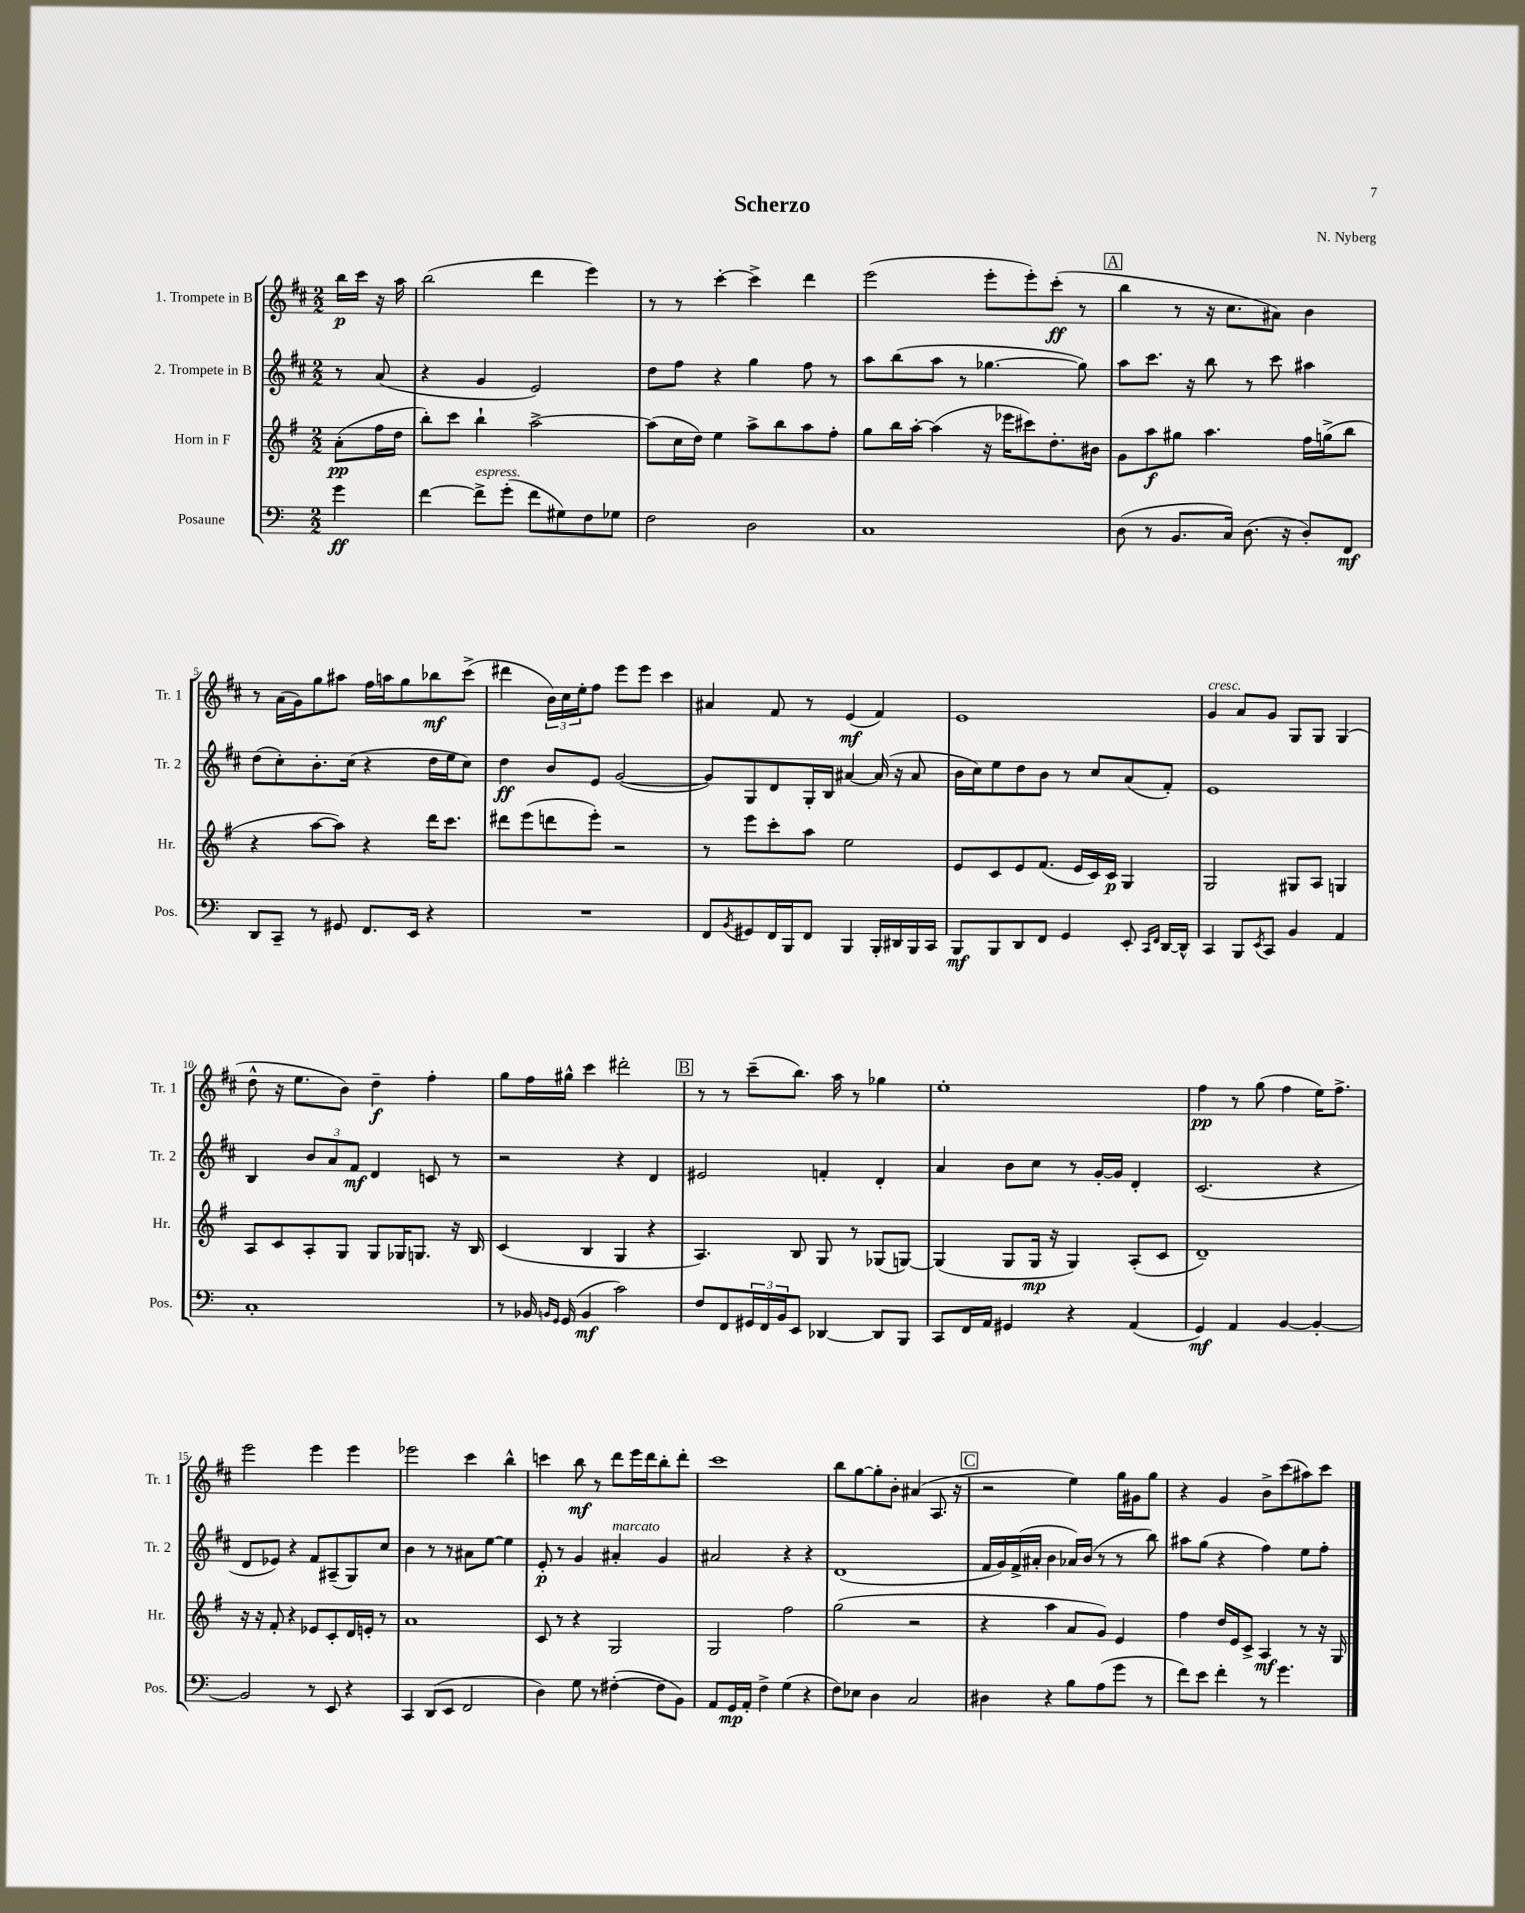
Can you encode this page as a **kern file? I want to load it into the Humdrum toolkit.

**kern	**dynam	**kern	**dynam	**kern	**dynam	**kern	**dynam
*part4	*part4	*part3	*part3	*part2	*part2	*part1	*part1
*staff4	*staff4	*staff3	*staff3	*staff2	*staff2	*staff1	*staff1
*I"Posaune	*	*I"Horn in F	*	*I"2. Trompete in B	*	*I"1. Trompete in B	*
*I'Pos.	*	*I'Hr.	*	*I'Tr. 2	*	*I'Tr. 1	*
*clefF4	*	*clefG2	*	*clefG2	*	*clefG2	*
*k[]	*	*k[f#]	*	*k[f#c#]	*	*k[f#c#]	*
*M2/2	*	*M2/2	*	*M2/2	*	*M2/2	*
=	=	=	=	=	=	=	=
4g\	ff	(8a'\L	pp	8r	.	16bb\LL	p
.	.	.	.	.	.	16ccc#\JJ	.
.	.	16ff#\L	.	(8a/	.	16r	.
.	.	16dd\JJ	.	.	.	16aa\	.
=1	=1	=1	=1	=1	=1	=1	=1
[4f\	.	8bb'\L)	.	4r	.	(2bb\	.
.	.	8ccc\J	.	.	.	.	.
!LO:TX:a:i:t=espress.	!	!	!	!	!	!	!
8f^\L]	.	4bb`\	.	4g/	.	.	.
(8g'\J	.	.	.	.	.	.	.
8f\L	.	[2aa^\	.	2e/)	.	4ddd\	.
8G#X\)	.	.	.	.	.	.	.
8F\	.	.	.	.	.	4eee\)	.
8G-X\J	.	.	.	.	.	.	.
=2	=2	=2	=2	=2	=2	=2	=2
2F\	.	(8aa\L]	.	8dd\L	.	8r	.
.	.	16cc\L	.	8ff#\J	.	8r	.
.	.	16dd\JJ)	.	.	.	.	.
.	.	4ee\	.	4r	.	[4ccc#'\	.
2D\	.	8aa^\L	.	4gg\	.	4ccc#^\]	.
.	.	8bb\	.	.	.	.	.
.	.	8aa\	.	8ff#\	.	4ddd\	.
.	.	8ff#'\J	.	8r	.	.	.
=3	=3	=3	=3	=3	=3	=3	=3
1C	.	8gg\L	.	8aa\L	.	(2eee\	.
.	.	16bb\L	.	(8bb\	.	.	.
.	.	[16aa'\JJ	.	.	.	.	.
.	.	(4aa\]	.	8aa\J	.	.	.
.	.	.	.	8r	.	.	.
.	.	16r	.	[4.gg-X\	.	8eee'\L	.
.	.	16eee-X\KL	.	.	.	.	.
.	.	8ccc#X\)	.	.	.	8eee'\)	.
.	.	8.dd'\	.	.	.	(8ccc#'\J	ff
.	.	.	.	8gg-\])	.	8r	.
.	.	16b#X\Jk	.	.	.	.	.
!!LO:REH:place=s1:t=A
=4	=4	=4	=4	=4	=4	=4	=4
(8D\	.	8g\L	.	8aa\L	.	4bb\	.
8r	.	8aa\	f	8.ccc#\J	.	.	.
8.BB/L	.	8gg#X\J	.	.	.	8r	.
.	.	.	.	16r	.	.	.
.	.	4.aa\	.	8bb\	.	16r	.
16C/Jk)	.	.	.	.	.	8.cc#\L	.
(8.D\	.	.	.	8r	.	.	.
.	.	.	.	8ccc#\	.	8a#X\J)	.
16r	.	.	.	.	.	.	.
8D'/L)	.	16ff#\LL	.	4aa#X\	.	4b\	.
.	.	(16ggn^\J	.	.	.	.	.
8FF/J	mf	8bb\J	.	.	.	.	.
!!LO:LB:g=z
=5	=5	=5	=5	=5	=5	=5	=5
8DD/L	.	4r	.	(8dd\L	.	8r	.
8CC~/J	.	.	.	8cc#'\)	.	(16a\LL	.
.	.	.	.	.	.	16g\J)	.
8r	.	[8aa\L	.	8.b'\	.	8gg\	.
8GG#X/	.	8aa\J])	.	.	.	8aa#X\J	.
.	.	.	.	(16cc#\Jk	.	.	.
8.FF/L	.	4r	.	4r	.	16ff#\LL	.
.	.	.	.	.	.	16aan\J	.
.	.	.	.	.	.	8gg\	.
16EE/Jk	.	.	.	.	.	.	.
4r	.	16ddd\KL	.	16dd\LL	.	8bb-X\	mf
.	.	8.ccc\J	.	16ee\J	.	.	.
.	.	.	.	8cc#\J)	.	(8ccc#^\J	.
=6	=6	=6	=6	=6	=6	=6	=6
1r	.	8ddd#X\L	.	4dd\	ff	4ddd#X\	.
.	.	(8eee\	.	.	.	.	.
.	.	8dddn\	.	8b/L	.	24b\LL)	.
.	.	.	.	.	.	24cc#\	.
.	.	.	.	.	.	24ee'\J	.
.	.	8eee'\J)	.	8e/J	.	8ff#\J	.
.	.	2r	.	([2g/	.	8eee\L	.
.	.	.	.	.	.	8eee\J	.
.	.	.	.	.	.	4ccc#\	.
=7	=7	=7	=7	=7	=7	=7	=7
8FF/L	.	8r	.	8g/L])	.	4a#X/	.
8qBB/	.	.	.	.	.	.	.
8GG#X/	.	8eee\L	.	8G/	.	.	.
16FF/L	.	8ccc'\	.	8d/	.	8f#/	.
16BBB/J	.	.	.	.	.	.	.
8FF/J	.	8aa\J	.	16G'/L	.	8r	.
.	.	.	.	16B/JJ	.	.	.
4BBB/	.	2ee\	.	[4a#X/	.	(4e/	mf
16BBB'/LL	.	.	.	(16a#/]	.	4f#/)	.
16DD#X/	.	.	.	16r	.	.	.
16BBB/	.	.	.	8a#/	.	.	.
16CC/JJ	.	.	.	.	.	.	.
=8	=8	=8	=8	=8	=8	=8	=8
8BBB/L	mf	8e/L	.	16b\LL	.	1e	.
.	.	.	.	16cc#\J)	.	.	.
8BBB/	.	8c/	.	8ee\	.	.	.
8DD/	.	8e/	.	8dd\	.	.	.
8FF/J	.	(8.f#/J	.	8b\J	.	.	.
4GG/	.	.	.	8r	.	.	.
.	.	16e/LL	.	.	.	.	.
.	.	16c/)	.	8cc#/L	.	.	.
.	.	16c/JJ	p	.	.	.	.
8EE'/	.	4G/	.	(8a/	.	.	.
16qqCC/LL	.	.	.	.	.	.	.
16qqFF/JJ	.	.	.	.	.	.	.
[16DD/LL	.	.	.	8f#'/J)	.	.	.
16DD^^/JJ]	.	.	.	.	.	.	.
=9	=9	=9	=9	=9	=9	=9	=9
!	!	!	!	!	!	!LO:TX:a:i:t=cresc.	!
4CC/	.	2G/	.	1e	.	4g/	.
8BBB/L	.	.	.	.	.	8a/L	.
8qEE/	.	.	.	.	.	.	.
8CC/J	.	.	.	.	.	8g/J	.
4BB/	.	8G#X/L	.	.	.	8G/L	.
.	.	8A/J	.	.	.	8G/J	.
4AA/	.	4Gn/	.	.	.	(4G/	.
!!LO:LB:g=z
=10	=10	=10	=10	=10	=10	=10	=10
1C'	.	8A/L	.	4B/	.	8dd^^\	.
.	.	8c/	.	.	.	16r	.
.	.	.	.	.	.	8.ee\L	.
.	.	8A'/	.	12b/L	.	.	.
.	.	.	.	12a/	.	.	.
.	.	8G/J	.	.	.	8b\J)	.
.	.	.	.	12f#/J	mf	.	.
.	.	8G/L	.	4d/	.	4dd~\	f
.	.	16G-X/K	.	.	.	.	.
.	.	8.Gn/J	.	.	.	.	.
.	.	.	.	8cn/	.	4ff#'\	.
.	.	16r	.	8r	.	.	.
.	.	16B/	.	.	.	.	.
=11	=11	=11	=11	=11	=11	=11	=11
8r	.	(4c/	.	2r	.	8gg\L	.
16BB-X/	.	.	.	.	.	16ff#\L	.
16qqBBn/LL	.	.	.	.	.	.	.
16qqGG/JJ	.	.	.	.	.	.	.
(16GG/	.	.	.	.	.	16gg#X^^\JJ	.
4BB/	mf	4B/	.	.	.	4ccc#\	.
2c\)	.	4G/	.	4r	.	2ddd#X'\	.
.	.	4r	.	4d/	.	.	.
!!LO:REH:place=s1:t=B
=12	=12	=12	=12	=12	=12	=12	=12
8F/L	.	4.A/)	.	2e#X/	.	8r	.
8FF/	.	.	.	.	.	8r	.
24GG#X/L	.	.	.	.	.	(8ccc#~\L	.
24FF/	.	.	.	.	.	.	.
24BB/J	.	.	.	.	.	.	.
8EE/J	.	8B/	.	.	.	8.bb\J)	.
[4DD-X/	.	8G/	.	4fn'/	.	.	.
.	.	.	.	.	.	16aa\	.
.	.	8r	.	.	.	8r	.
8DD-/L]	.	(8G-X/L	.	4d'/	.	4gg-X\	.
8BBB/J	.	[8Gn/J)	.	.	.	.	.
=13	=13	=13	=13	=13	=13	=13	=13
8CC/L	.	(4G/]	.	4a/	.	1ee'	.
16FF/L	.	.	.	.	.	.	.
16AA/JJ	.	.	.	.	.	.	.
4GG#X/	.	8G/L	.	8b\L	.	.	.
.	.	16G/Jk	mp	8cc#\J	.	.	.
.	.	16r	.	.	.	.	.
4r	.	4G/)	.	8r	.	.	.
.	.	.	.	[16g'/LL	.	.	.
.	.	.	.	16g/JJ]	.	.	.
(4AA/	.	(8A'/L	.	4d'/	.	.	.
.	.	8c/J	.	.	.	.	.
=14	=14	=14	=14	=14	=14	=14	=14
4GG/)	mf	1d~)	.	(2.c#/	.	4ff#\	pp
4AA/	.	.	.	.	.	8r	.
.	.	.	.	.	.	(8gg\	.
[4BB/	.	.	.	.	.	4ff#\	.
4BB'/_	.	.	.	4r	.	16ee\KL)	.
.	.	.	.	.	.	8.ff#^\J	.
!!LO:LB:g=z
=15	=15	=15	=15	=15	=15	=15	=15
2BB/]	.	16r	.	8d/L	.	2eee\	.
.	.	16r	.	.	.	.	.
.	.	8f#'/	.	8e-X/J)	.	.	.
.	.	4r	.	4r	.	.	.
8r	.	8e-X/L	.	8f#/L	.	4eee\	.
8EE/	.	8c'/	.	(8A#X~/	.	.	.
4r	.	16d/L	.	8G/)	.	4eee\	.
.	.	16en'/JJ	.	.	.	.	.
.	.	8r	.	8cc#/J	.	.	.
=16	=16	=16	=16	=16	=16	=16	=16
4CC/	.	1a	.	4b\	.	2eee-X\	.
(8DD/L	.	.	.	8r	.	.	.
8EE/J	.	.	.	8r	.	.	.
2FF/	.	.	.	8a#X\L	.	4ccc#\	.
.	.	.	.	[8ee\J	.	.	.
.	.	.	.	4ee\]	.	4bb^^\	.
=17	=17	=17	=17	=17	=17	=17	=17
4D\)	.	8c/	.	8e'/	p	4cccn\	.
.	.	8r	.	8r	.	.	.
8G\	.	4r	.	4g/	.	8bb\	mf
8r	.	.	.	.	.	8r	.
!	!	!	!	!LO:TX:a:i:t=marcato	!	!	!
([4F#X'\	.	2G/	.	4a#X'/	.	8ddd\L	.
.	.	.	.	.	.	16eee\L	.
.	.	.	.	.	.	16ddd\J	.
8F#\L]	.	.	.	4g/	.	8bb'\	.
8BB\J)	.	.	.	.	.	8ddd'\J	.
=18	=18	=18	=18	=18	=18	=18	=18
8AA/L	.	2G/	.	2a#X/	.	1ccc#	.
16GG/L	mp	.	.	.	.	.	.
16AA'/JJ	.	.	.	.	.	.	.
4F^\	.	.	.	.	.	.	.
(4G\	.	2ff#\	.	4r	.	.	.
4r	.	.	.	4r	.	.	.
=19	=19	=19	=19	=19	=19	=19	=19
8F\L)	.	(2gg\	.	(1d	.	8bb\L	.
8E-X\J	.	.	.	.	.	[8gg\	.
4D\	.	.	.	.	.	8gg'\]	.
.	.	.	.	.	.	8b'\J	.
2C/	.	2r	.	.	.	(4a#X/	.
.	.	.	.	.	.	8.A/	.
.	.	.	.	.	.	16r	.
!!LO:REH:place=s1:t=C
=20	=20	=20	=20	=20	=20	=20	=20
4D#X\	.	4r	.	16f#/LL	.	2r	.
.	.	.	.	16g/)	.	.	.
.	.	.	.	(16f#^/	.	.	.
.	.	.	.	16a#X'/JJ	.	.	.
4r	.	4aa\	.	4b\	.	.	.
8B\L	.	8a/L	.	16a-X/LL)	.	4ee\)	.
.	.	.	.	(16b/JJ	.	.	.
(8A\	.	8g/J)	.	8r	.	.	.
8g\J	.	4e/	.	8r	.	16gg\LL	.
.	.	.	.	.	.	16g#X\J	.
8r	.	.	.	8bb\)	.	8gg\J	.
=21	=21	=21	=21	=21	=21	=21	=21
8f\L)	.	4ff#\	.	8aa#X\L	.	4r	.
8e\J	.	.	.	(8gg\J	.	.	.
4f'\	.	16dd/LL	.	4r	.	4g/	.
.	.	16e/J	.	.	.	.	.
.	.	8c^/J	.	.	.	.	.
8r	.	4A/	mf	4ff#\)	.	8b^\L	.
4.g\	.	.	.	.	.	(8ccc#\	.
.	.	8r	.	8ee\L	.	8aa#X\)	.
.	.	16r	.	8ff#'\J	.	8ccc#\J	.
.	.	16G/	.	.	.	.	.
==	==	==	==	==	==	==	==
*-	*-	*-	*-	*-	*-	*-	*-
